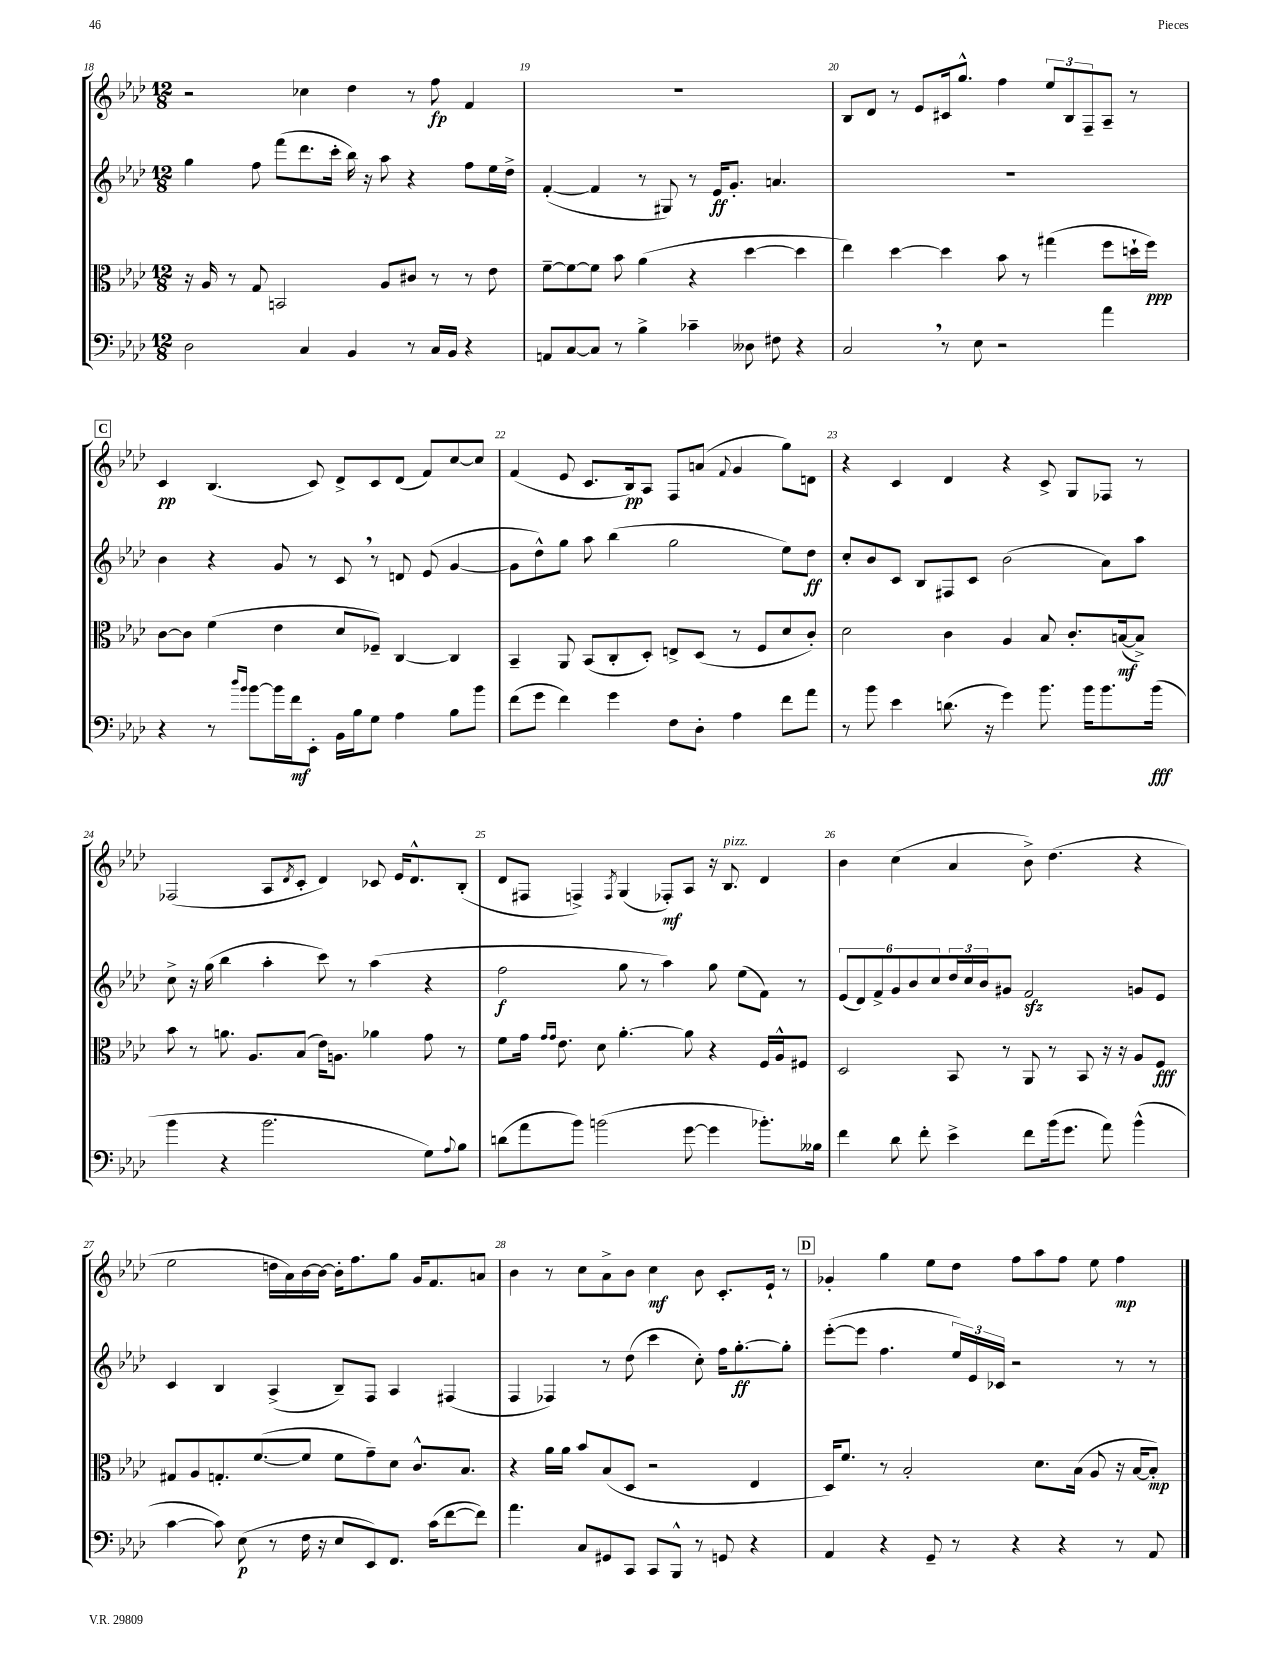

**kern	**kern	**kern	**kern
*staff4	*staff3	*staff2	*staff1
*clefF4	*clefC3	*clefG2	*clefG2
*k[b-e-a-d-]	*k[b-e-a-d-]	*k[b-e-a-d-]	*k[b-e-a-d-]
*M12/8	*M12/8	*M12/8	*M12/8
2D-\	16r	4gg\	2r
.	16A-/	.	.
.	8r	.	.
.	8G/	8ff\	.
.	2BB/	(8fff\L	.
4C/	.	8.ddd-\	4cc-\
.	.	16ccc'\Jk	.
4BB-/	.	16bb-\)	4dd-\
.	.	16r	.
.	8A-/L	8aa-\	.
8r	8c#/J	4r	8r
16C/LL	8r	.	8ff\
16BB-/JJ	.	.	.
4r	8r	8ff\L	4f/
.	8e-\	16ee-\L	.
.	.	16dd-^\JJ	.
=	=	=	=
8AA/L	[8f~\L	([4f'/	1.r
[8C/	8f\_	.	.
8C/]J	8f\]J	4f/]	.
8r	8b-\	.	.
4B-^\	(4a-\	8r	.
.	.	8G#/)	.
4c-~\	4r	8r	.
.	.	16e-/LK	.
.	.	8.g'/J	.
8D--\	[4dd-\	.	.
8F#\	.	4.a/	.
4r	4dd-\]	.	.
=	=	=	=
2C/	4ee-\)	1.r	8B-/L
.	.	.	8d-/J
.	[4dd-\	.	8r
.	.	.	8e-/L
8r	4dd-\]	.	16c#/k
.	.	.	8.gg^^/J
8E-\	.	.	.
2r	8b-\	.	4ff\
.	8r	.	.
.	(4gg#\	.	12ee-/L
.	.	.	12B-/
.	.	.	12F~/
4a-\	8ff\L	.	8A-~/J
.	16dd`\L	.	8r
.	16ff\JJ)	.	.
=	=	=	=
4r	[8c\L	4b-\	4c/
.	8c\]J	.	.
8r	(4f\	4r	(4.B-/
16qqdd-/LL	.	.	.
16qqb-/JJ	.	.	.
[8b-\L	.	.	.
16b-\]L	4e-\	8g/	.
16f\J	.	.	.
8EE-'\J	.	8r	8c/)
16BB-\LL	8d-/L	8c/	8d-^/L
16B-\J	.	.	.
8G\J	8F-~/J)	8r	8c/
4A-\	[4C/	8d/	(8d-/J
.	.	(8e-/	8f/L)
8B-\L	4C/]	[4g/	[8cc/
8b-\J	.	.	8cc/]J
=	=	=	=
(8f\L	4BB-~/	8g\]L	(4f/
8g\J	.	8dd-^^\)	.
4f\)	8AA-/	8gg\J	8e-/
.	(8BB-/L	8aa-\	8.c/L
4g\	8C'/	(4bb-\	.
.	.	.	16B-/k)
.	8D-'/J)	.	8A-/J
8F\L	8E^/L	2gg\	8F/L
8D-'\J	(8D-/J	.	(8a/J
.	.	.	8qqf/
4A-\	8r	.	4g/
.	8F/L	.	.
8f\L	8d-/	8ee-\L)	8gg\L)
8a-\J	8c'/J)	8dd-\J	8d\J
=	=	=	=
8r	2d-\	8cc'/L	4r
8b-\	.	8b-/	.
4e-\	.	8c/J	4c/
.	.	8B-/L	.
(8.d\	4c\	8F#/	4d-/
.	.	8c/J	.
16r	.	.	.
4g\)	4A-/	(2b-\	4r
8.b-\	8B-/	.	8c^/
.	8.c'/L	.	8G/L
16b-\LK	.	.	.
8.b-\	.	8a-\L)	8F-/J
.	([16B/k	.	.
.	8B^/]J)	8aa-\J	8r
(16b-\Jk	.	.	.
=	=	=	=
4b-\	8b-\	8cc^\	(2F-/
.	8r	16r	.
.	.	(16gg\	.
4r	8.a\	4bb-\	.
.	8.A-/L	.	.
2.b-\	.	4aa-'\	8A-/L
.	.	.	8qd-/
.	(8B-/J	.	8c'/J
.	16e-\LK)	8ccc\)	4d-/)
.	8.A\J	.	.
.	.	8r	.
.	4a-\	(4aa-\	8c-/
.	.	.	16e-/LK
.	.	.	8.d-^^/
8G\L)	8g\	4r	.
8qqA-/	.	.	.
8B-\J	8r	.	(8B-'/J
=	=	=	=
(8d\L	8f\L	2ff\	8d-/L
8a-\	16g\Jk	.	8F#/J
.	16qqg/LL	.	.
.	16qqg/JJ	.	.
.	8.e-\	.	.
8b-\J)	.	.	4F^/)
(2b\	8d-\	.	.
.	.	.	8qF/
.	[4.a-'\	8gg\	(4G/
.	.	8r	.
.	.	4aa-\)	8F-'/L)
[8g\	8a-\]	.	8A-/J
4g\]	4r	8gg\	16r
.	.	.	8.B-/
.	.	(8ee-\L	.
8.b-'\L)	16F/LL	8f\J)	4d-/
.	16A-^^/J	.	.
.	8F#/J	8r	.
16B--\Jk	.	.	.
=	=	=	=
4f\	2D-/	(12e-/L	4b-\
.	.	12d-/)	.
.	.	12f^/	.
8d-\	.	12g/	(4cc\
.	.	12b-/	.
8f'\	.	.	.
.	.	12cc/	.
4e-^\	8BB-/	24dd-/L	4a-/
.	.	24cc/	.
.	.	24b-/J	.
.	8r	8g#/J	.
8f\L	8AA-/	2f/	8b-^\)
(16b-\k	8r	.	(4.dd-\
8.g\J	.	.	.
.	8BB-/	.	.
8a-\)	16r	.	.
.	16r	.	.
(4b-^^\	8A-/L	8g/L	4r
.	8F/J	8e-/J	.
=	=	=	=
[4c\	8G#/L	4c/	2ee-\
.	8A-/	.	.
8c\])	8.G'/	4B-/	.
(8E-\	.	.	.
.	([8.f/	.	.
8r	.	(4A-^/	16dd\LL
.	.	.	16a-\)
16F\	8f/]J	.	[16b-\
16r	.	.	16b-\_JJ
8E-/L	8f\L	8B-~/L)	16b-'\]LK
.	.	.	8.ff\
8EE-/)	8g~\)	8F/J	.
8.FF/J	8d-\J	4A-/	8gg\J
.	8.c^^/L	.	16g/LK
(16c\LK	.	.	8.f/
[8f\	.	(4F#/	.
.	8.B-/J	.	.
8f\]J)	.	.	8a/J
=	=	=	=
4.a-\	4r	4F/	4b-\
.	16a-\LL	4F-/)	8r
.	16a-\JJ	.	.
8C/L	8b-/L	.	8cc\L
8GG#/	(8B-/	8r	8a-^\
8CC/J	8D-/J	(8dd-\	8b-\J
8CC/L	2r	4ccc\	4cc\
8BBB-^^/J	.	.	.
8r	.	8cc'\)	8b-\
8GG/	.	16ff\LK	8.c'/L
.	.	[8.gg'\	.
4r	4E-/	.	.
.	.	.	16e-`/Jk
.	.	8gg'\]J	8r
=	=	=	=
4AA-/	16D-/LK)	([8eee-'\L	4g-'/
.	8.f/J	.	.
.	.	8eee-\]J	.
4r	8r	4.ff\	4gg\
.	2B-'/	.	.
8GG~/	.	.	8ee-\L
8r	.	24ee-/LL)	8dd-\J
.	.	24e-/	.
.	.	24c-/JJ	.
4r	.	2r	8ff\L
.	8.d-\L	.	8aa-\
4r	.	.	8ff\J
.	(16B-\Jk	.	.
.	8A-/	.	8ee-\
8r	16r	8r	4ff\
.	[16B-/LK	.	.
8AA-/	8B-'/]J)	8r	.
==	==	==	==
*-	*-	*-	*-
